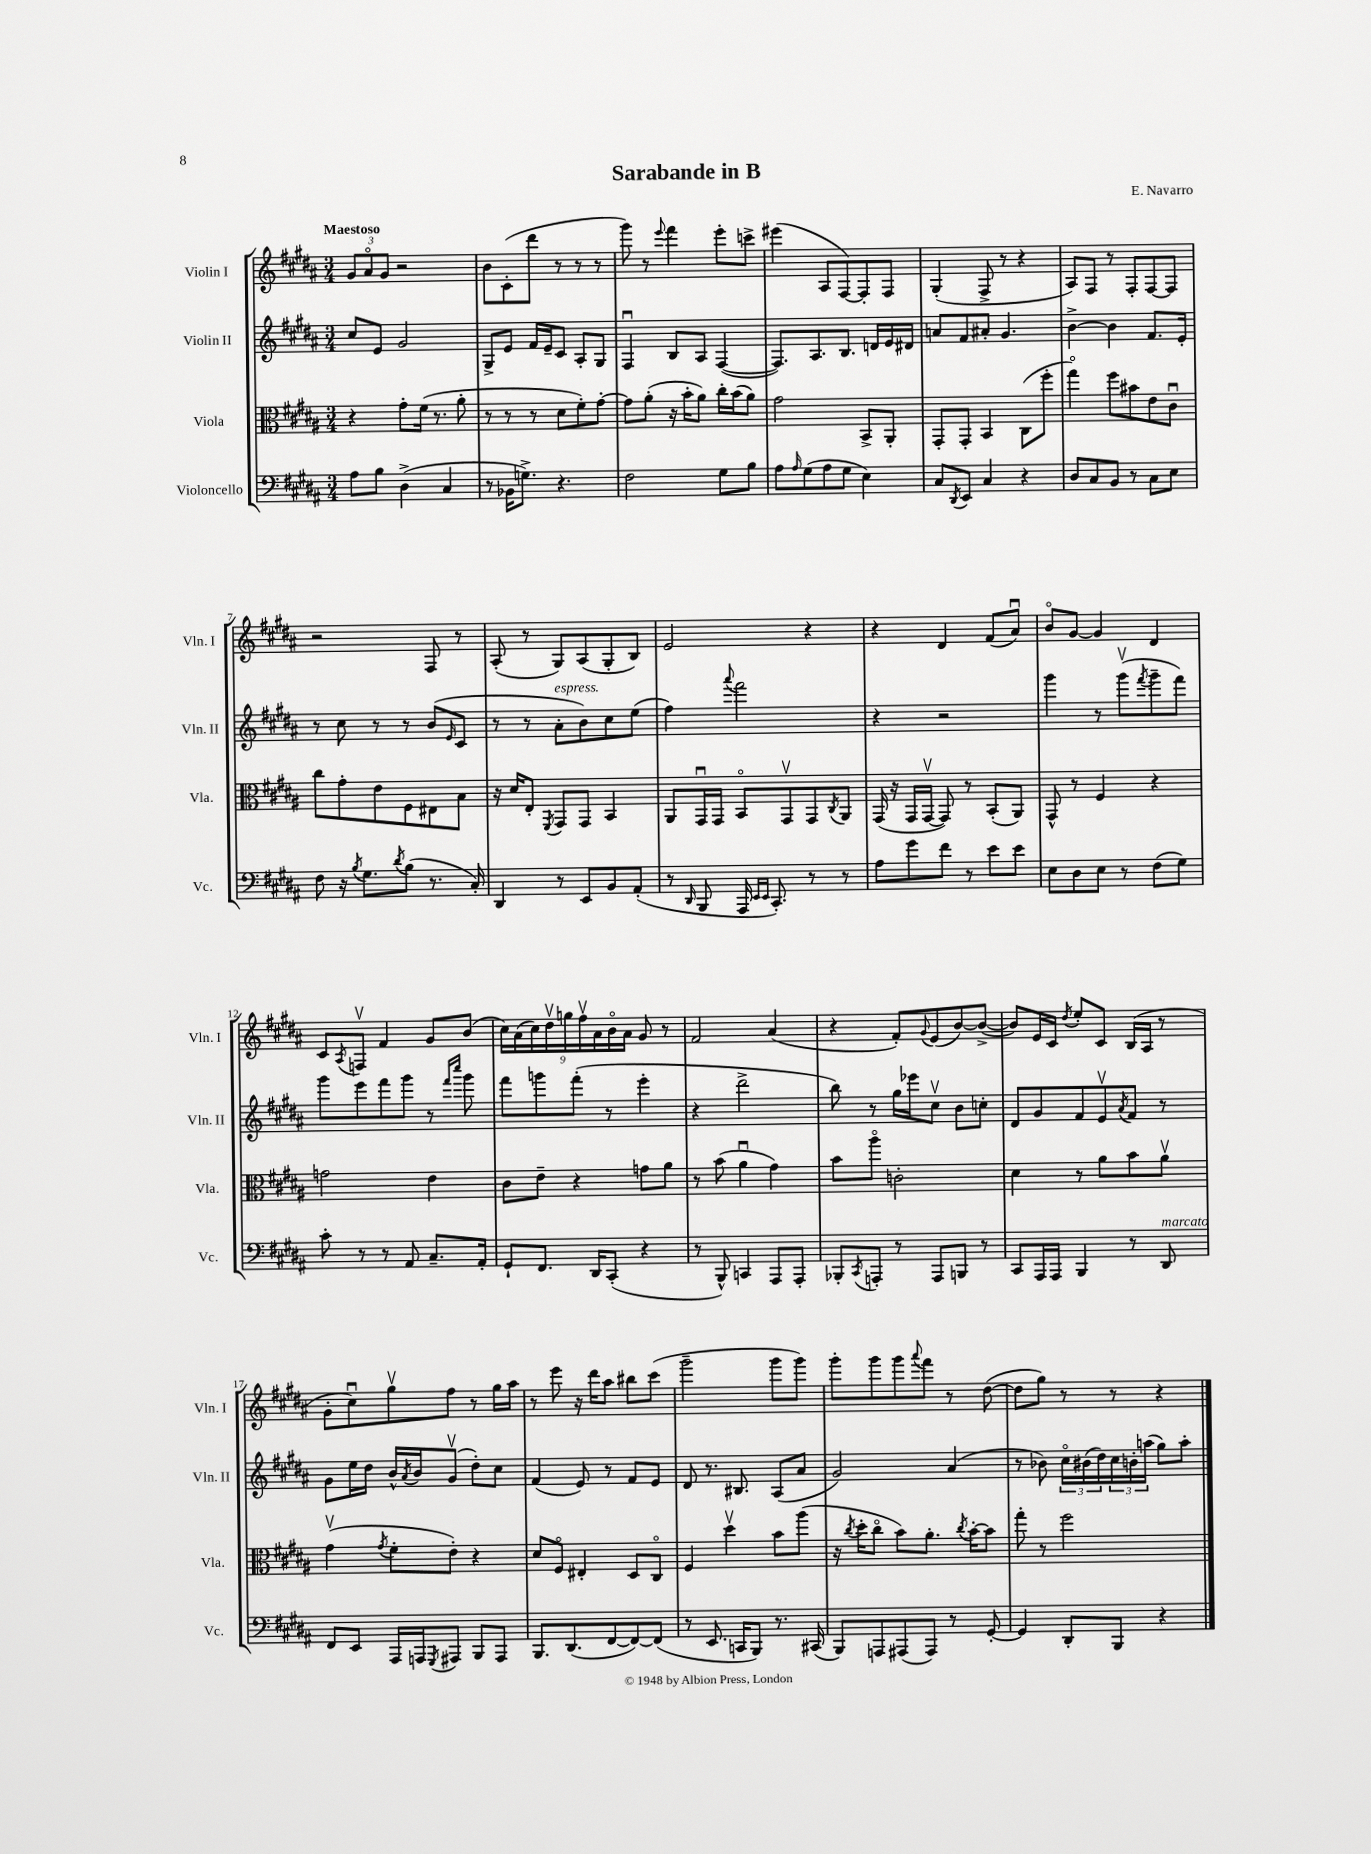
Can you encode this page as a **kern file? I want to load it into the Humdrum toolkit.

**kern	**kern	**kern	**kern
*part4	*part3	*part2	*part1
*staff4	*staff3	*staff2	*staff1
*I"Violoncello	*I"Viola	*I"Violin II	*I"Violin I
*I'Vc.	*I'Vla.	*I'Vln. II	*I'Vln. I
*clefF4	*clefC3	*clefG2	*clefG2
*k[f#c#g#d#a#]	*k[f#c#g#d#a#]	*k[f#c#g#d#a#]	*k[f#c#g#d#a#]
*M3/4	*M3/4	*M3/4	*M3/4
=1	=1	=1	=1
!	!	!	!LO:TX:a:B:t=Maestoso
8A#\L	4r	8cc#/L	12g#/L
.	.	.	12a#/
8B\J	.	8e/J	.
.	.	.	12g#/J
(4D#^\	8g#'\L	2g#/	2r
.	(16f#\Jk	.	.
.	8.r	.	.
4C#/	.	.	.
.	8a#'\	.	.
=2	=2	=2	=2
8r	8r	8G#^/L	8b\L
16BB-X\KL	8r	8e/J	(8c#'\
8.Gn^\J)	.	.	.
.	8r	16f#/LL	8ddd#\J
.	.	16e~/J	.
4.r	8d#\L	8c#/J	8r
.	8f#'\)	8A#'/L	8r
.	[8g#'\J	8G#/J	8r
=3	=3	=3	=3
2F#\	8g#\L]	4F#u/	8ggg#\)
.	(8a#'\J	.	8r
.	.	.	8qqeee/
.	16r	8B/L	4fff#\
.	16b'\KL	.	.
.	8a#\J)	8A#/J	.
8G#\L	16cc#'\LL	([4F#/	8eee'\L
.	(16b\J	.	.
8B\J	8a#\J)	.	8cccn^\J
=4	=4	=4	=4
8A#\L	2g#\	8.F#/L])	(4eee#X\
16qqA#/	.	.	.
(8G#\	.	.	.
.	.	8.A#/	.
8A#\	.	.	8A#/L
8G#\J	.	8.B/J	[8F#/)
4E\)	8BB^/L	.	8F#'/]
.	.	16dn/LL	.
.	8AA#'/J	16e/	8F#/J
.	.	16d#X/JJ	.
=5	=5	=5	=5
8C#/L	8GG#'/L	8an/L	(4G#'/
8qDD#/	.	.	.
8EE/J	8GG#'/J	8f#/	.
4C#/	4BB/	8a#X'/J	8F#^/
.	.	4.g#/	8r
4r	(8C#\L	.	4r
.	8ff#'\J	.	.
=6	=6	=6	=6
8D#/L	4gg#\)	[4b^\	8A#/L)
8C#/	.	.	8F#/J
8BB/J	8ff#\L	4b\]	8r
8r	8b#X\	.	8F#'/L
8C#\L	8e\	8.f#/L	[8F#/
8E\J	8c#u\J	.	8F#/J]
.	.	16e'/Jk	.
!!LO:LB:g=z
=7	=7	=7	=7
8F#\	8cc#\L	8r	2r
16r	8g#'\	8cc#\	.
8qB/	.	.	.
8.G#\L	.	.	.
.	8e\	8r	.
8qd#/	.	.	.
(8B\J	8F#\	8r	.
8.r	8E#X\	(8b/L	8F#/
.	.	16qqe/	.
.	8B\J	8c#/J	8r
16C#'/)	.	.	.
=8	=8	=8	=8
4DD#/	16r	8r	(8A#'/
.	16d#/KL	.	.
.	8E'/J	8r	8r
.	8qFF#/	.	.
!	!	!LO:TX:a:i:t=espress.	!
8r	8GG#/L	8a#'\L	8G#/L)
8EE/L	8GG#/J	8b\)	(8A#/
8BB/	4BB/	8cc#\	8G#'/
(8AA#'/J	.	(8ee\J	8B/J)
=9	=9	=9	=9
8r	8AA#/L	4ff#\)	2e/
16qqDD#/	.	.	.
8BBB/	16GG#u/L	.	.
.	16GG#/JJ	.	.
.	.	8qqaaa#/	.
16AAA#/	8BB/L	2fff#\	.
16qqEE/LL	.	.	.
16qqEE/JJ	.	.	.
8.CC#'/)	.	.	.
.	8GG#v/	.	.
8r	8GG#/	.	4r
.	8qC#/	.	.
8r	8AA#/J	.	.
=10	=10	=10	=10
8A#\L	(16GG#/	4r	4r
.	16r	.	.
8g#\	16GG#/LL	.	.
.	[16GG#v/JJ	.	.
8f#\J	8GG#/])	2r	4d#/
8r	8r	.	.
8e\L	(8BB'/L	.	(8f#/L
8e\J	8AA#/J)	.	8a#u/J)
=11	=11	=11	=11
8E\L	8GG#^^/	4ggg#\	8b/L
8D#\	8r	.	[8g#/J
8E\J	4F#/	8r	4g#/]
8r	.	(8ggg#v\L	.
.	.	8qfff#/	.
(8F#\L	4r	8ggg#~\	4d#/
8G#\J)	.	8fff#\J)	.
!!LO:LB:g=z
=12	=12	=12	=12
8c#'\	2gn\	8ggg#\L	8c#/L
.	.	.	8qA#/
8r	.	8eee\	8Fnv/J
8r	.	8fff#\	4f#/
8AA#/	.	8ggg#\J	.
8.C#~/L	4e\	8r	8g#/L
.	.	16qqfff#/LL	.
.	.	16qqcccc#/JJ	.
.	.	8ggg#\	(8b/J
16AA#'/Jk	.	.	.
=13	=13	=13	=13
8GG#`/L	8c#\L	8fff#\L	18cc#\LL)
.	.	.	(18a#\
.	.	.	18cc#\)
8.FF#/J	8e~\J	8gggn\	.
.	.	.	18dd#v\
.	.	.	18ggn\
.	4r	(8fff#'\J	.
.	.	.	18ff#v\
16DD#/KL	.	.	.
.	.	.	18a#\
(8CC#'/J	.	8r	.
.	.	.	18b\
.	.	.	18a#\JJ
4r	8gn\L	4eee'\	8g#/
.	8a#\J	.	8r
=14	=14	=14	=14
8r	8r	4r	2f#/
8BBB^^/)	(8b\	.	.
4CCn/	4a#u\	2ddd#^\	.
8AAA#/L	4g#\)	.	(4a#/
8AAA#'/J	.	.	.
=15	=15	=15	=15
8BBB-X'/L	8b\L	8bb\)	4r
8qCC#/	.	.	.
8AAAn'/J	8aa#\J	8r	.
8r	2cn'\	16gg#\LL	8f#'/L)
.	.	16eee-X\J	.
.	.	.	8qqg#/
8AAA/L	.	8cc#v\J	(8e/
8BBBn/J	.	8b\L	[8b/)
8r	.	8ccn'\J	(8b^/J_
=16	=16	=16	=16
8CC#/L	4d#\	8d#/L	8b/L])
16AAA#/L	.	8g#/	16e/L
16AAA#/JJ	.	.	16c#/JJ
.	.	.	8qdd#/
4BBB/	8r	8f#/	8ee'/L
.	8a#\L	8ev/	8c#/J
.	.	8qa#/	.
8r	8b\	8f#/J	(16B/LL
.	.	.	16A#/JJ
!LO:TX:a:i:t=marcato	!	!	!
8DD#/	8a#v\J	8r	8r
!!LO:LB:g=z
=17	=17	=17	=17
8FF#/L	(4g#v\	8g#\L	8g#'\L
8EE/J	.	16ee\L	8cc#u\)
.	.	16dd#\JJ	.
.	8qg#/	.	.
16AAA#/LL	8f#'\L	16b^^/LL	8gg#v\
.	.	8qa#/	.
16AAAn/J	.	16b/J	.
8qGGG#/	.	.	.
8AAA#X/J	8e'\J)	(8g#v/J	8ff#\J
8BBB/L	4r	8dd#'\L)	8r
8AAA#/J	.	8cc#\J	16gg#\LL
.	.	.	16aa#\JJ
=18	=18	=18	=18
8.BBB/L	8d#/L	(4f#/	8r
.	8F#/J	.	8eee\
(8.DD#/	.	.	.
.	4E#X'/	8e/)	16r
.	.	.	16ddd#\KL
[8FF#/	.	8r	8aa#\J
8FF#/_)	8D#/L	8f#/L	8bb#X\L
(8FF#/J]	8C#/J	8e/J	(8ccc#\J
=19	=19	=19	=19
8r	4F#/	8d#/	2ggg#~\
8.EE/	.	8.r	.
.	4dd#v\	.	.
16CCn/KL	.	8.B#X/	.
8BBB/J)	.	.	.
8.r	8b\L	(8A#/L	8ggg#\L
.	(8aa#\J	8a#/J	8ggg#\J)
(16CC#X/	.	.	.
=20	=20	=20	=20
8BBB/L)	16r	2g#/)	8ggg#'\L
.	8qcc#/	.	.
.	16dd#'\KL	.	.
8AAAn/	8cc#\J	.	8ggg#\
(8AAA#X/	8b\L)	.	8ggg#\
.	.	.	8qqaaa#/
8AAA#/J)	8.a#'\J	.	8fff#\J
8r	.	(4a#/	8r
.	8qcc#/	.	.
.	[16b'\KL	.	.
[8GG#'/	8b\J]	.	([8dd#\
=21	=21	=21	=21
4GG#/]	8gg#'\	8r	8dd#\L]
.	8r	8b-X\)	8gg#\J)
8DD#'/L	2ff#\	24cc#\LL	8r
.	.	(24b#X\	.
.	.	24dd#\)	.
8BBB/J	.	24cc#\	8r
.	.	24bn'\	.
.	.	(24aan\JJ	.
4r	.	8gg#\L)	4r
.	.	8aa'\J	.
==	==	==	==
*-	*-	*-	*-
